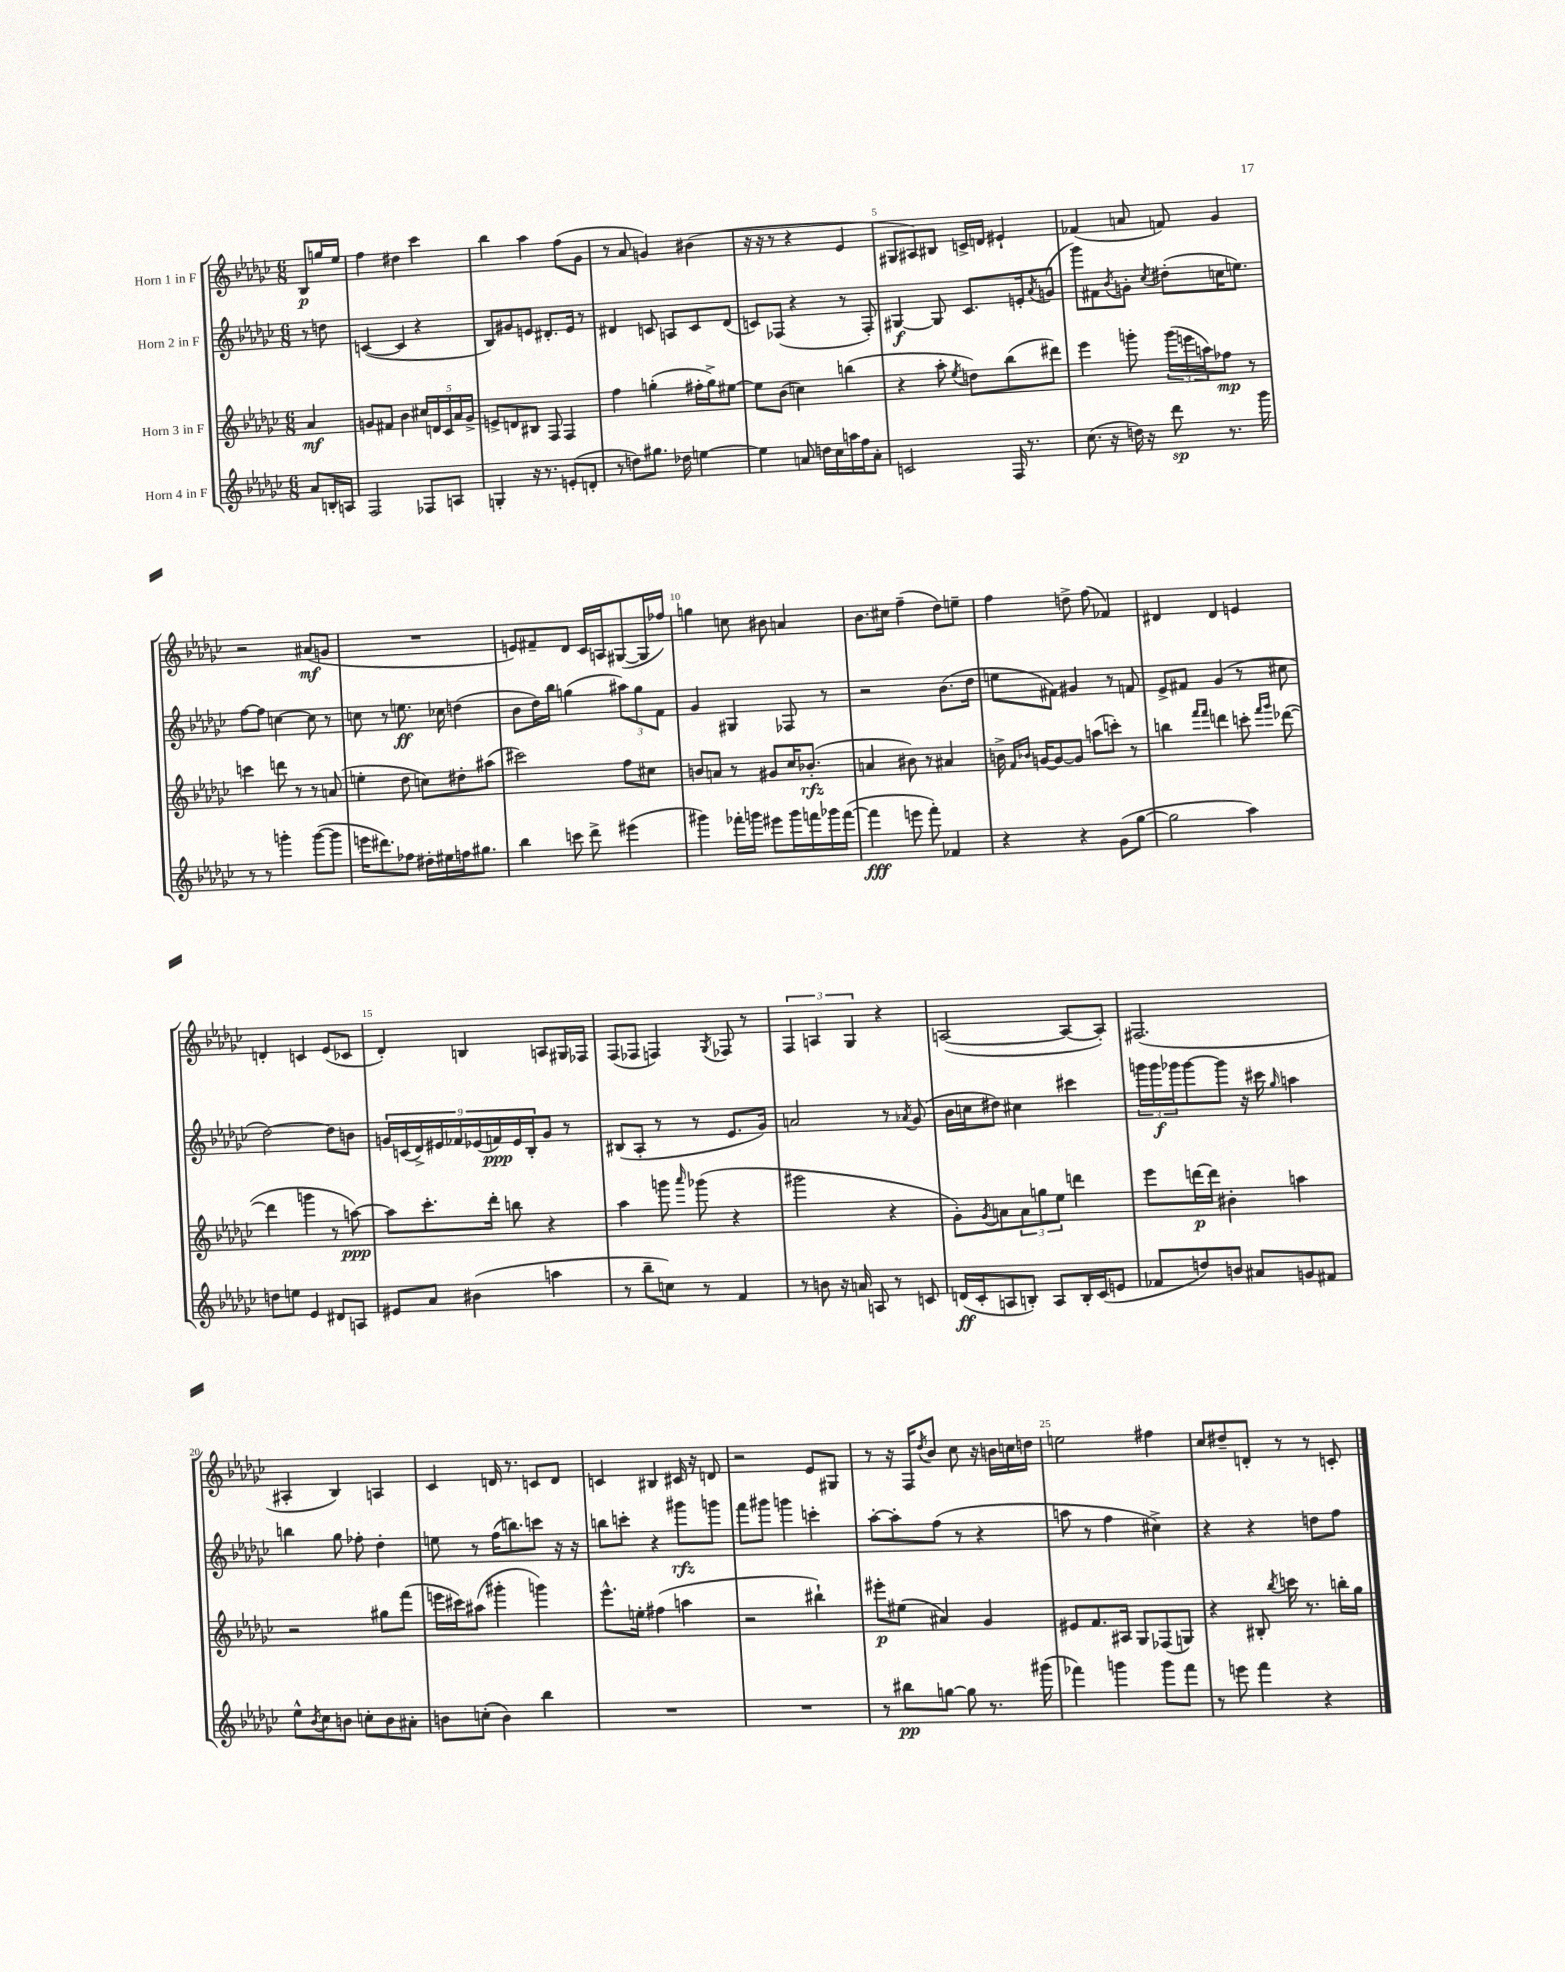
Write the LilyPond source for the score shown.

<<
\new StaffGroup <<
\new Staff = "s0" \with { instrumentName = "Horn 1 in F" } {
    \clef treble \key ges \major \numericTimeSignature \time 6/8 \partial 4
    bes8\p g''16 ees''16 |
    f''4 dis''4 ces'''4 |
    bes''4 aes''4 f''8( ges'8 |
    r8 aes'8 g'4) bis'4( |
    r16 r16 r8 r4 ees'4 |
    gis8 ais8) bis8 c'16-> d'16 eis'4-! |
    fes'4( a'8 f'8) ges'4 |
    r2 ais'8\mf( g'8 |
    R2. |
    e'8) fis'8-- des'8 ces'16 a16 gis8~( gis16 fes''16) |
    g''4 c''8 bis'8 a'4 |
    bes'8. cis''16 f''4--( des''8) e''8-- |
    f''4 d''8-> f''8( fes'4) |
    dis'4 dis'4 e'4 |
    d'4-. c'4 ees'8( ces'8 |
    des'4-.) b4 a8 gis16 fes16 |
    f8( fes8 f4) \acciaccatura { ges8 } fes8 r8 |
    \tuplet 3/2 { f4 a4 ges4 } r4 |
    a2~( a8~ a8-.) |
    fis2.( |
    ais4-. bes4) a4 |
    ces'4 d'16 r8. c'8 d'8 |
    c'4 bis4 cis'16 r16 d'8 |
    r2 ees'8 gis8 |
    r8 r16 f16 \acciaccatura { des''8 } bes'8 ces''8 r16 b'16 c''16 d''16 |
    e''2 fis''4 |
    ces''8 dis''8-- d'8-. r8 r8 c'8-. \bar "|." |
}
\new Staff = "s1" \with { instrumentName = "Horn 2 in F" } {
    \clef treble \key ges \major \numericTimeSignature \time 6/8 \partial 4
    r8 d''8 |
    c'4~( c'4 r4 |
    bes8) gis'8 e'8 dis'8.-. e'16 r8 |
    dis'4 c'8 a8 c'8 dis'8( |
    c'8) fes8( r4 r8 fes8-.) |
    gis4~\f gis8 ces'8. e'16-. \acciaccatura { aes'8 } g'8( |
    ges'''8) fis'8 \acciaccatura { bes'8 } g'8-. \acciaccatura { ces''8 } dis''8-.( c''16 e''8.) |
    f''8~ f''8 c''4~ c''8 r8 |
    c''8 r8 e''8.\ff ces''16 d''4( |
    bes'8 des''16) bes''16 g''4( \tuplet 3/2 { ais''8) g''8 f'8 } |
    ges'4 gis4 fes8 r8 |
    r2 bes'8.( des''16 |
    e''8 fis'8) gis'4 r8 f'8 |
    ees'8-> fis'8 ges'4( r8 cis''8 |
    des''2~) des''8 b'8 |
    \tuplet 9/8 { g'16 c'16( des'16->) eis'16 fes'16 ees'16( f'16\ppp) ees'16 bes16-. } g'8 r8 |
    bis8( aes8-. r8 r8 ees'8. ges'16) |
    a'2 r8 \acciaccatura { aes'8 } ges'8( |
    bes'16 c''16 dis''8) cis''4 cis'''4 |
    \tuplet 3/2 { g'''16 g'''16\f ges'''16 } ges'''8~ ges'''8 r16 cis'''16 \grace { ges''16 } a''4 |
    b''4 ges''8 fes''8-. des''4-. |
    e''8 r8 f''16( b''8.) c'''8 r16 r16 |
    b''8 c'''8-. r4 gis'''8\rfz g'''8 |
    f'''8 gis'''8 g'''4 c'''4-. |
    aes''8~-. aes''8-. f''8( r8 r4 |
    a''8 r8 f''4 cis''4->) |
    r4 r4 d''8 f''8 \bar "|." |
}
\new Staff = "s2" \with { instrumentName = "Horn 3 in F" } {
    \clef treble \key ges \major \numericTimeSignature \time 6/8 \partial 4
    aes'4\mf |
    g'8 fis'8 bes'4 \tuplet 5/4 { cis''16 d'16 ces'16 aes'16 g'16-> } |
    e'8-> d'8 bis8 f8 f4 |
    f''4 g''4-.( fis''16-. g''16->) eis''8~ |
    eis''8 bes'8( c''4) b''4( |
    r4 aes''8-. \acciaccatura { ees''8 } d''8) bes''8( dis'''8) |
    ees'''4 g'''8-. \tuplet 3/2 { g'''16( e'''16 a''16) } fes''8\mp r8 |
    c'''4 d'''8 r8 r8 a'8( |
    e''4-. des''8 c''8) dis''8-. ais''8( |
    cis'''2) f''8 cis''8 |
    b'8 a'8 r8 gis'8 ces''16 bes'8.-.\rfz( |
    a'4 bis'8) r8 ais'4 |
    b'16-> \grace { f'16 bes'16 } g'16~ g'8~ g'8 a''8( c'''8-.) r8 |
    b''4 \grace { f'''16 f'''16 } d'''4 c'''8-. \grace { f'''16 ges'''16 } des'''8~( |
    des'''4 g'''4 r8 a''8~\ppp) |
    a''8 ces'''8.-. des'''16-. b''8 r4 |
    aes''4 g'''8 \grace { aes'''16 } ges'''8( r4 |
    gis'''2 r4 |
    ges'8-.) \acciaccatura { ges'8 } a'8 \tuplet 3/2 { a'8 g''8 ees''8 } d'''4 |
    ees'''8 d'''16~\p d'''16 bis'4-. a''4 |
    r2 gis''8 f'''8( |
    e'''16 cis'''16) ais''8( gis'''4-. g'''4) |
    ees'''8.-^ e''16-. fis''4( a''4 |
    r2 bis''4-!) |
    eis'''8-.\p eis''8( ais'4) ges'4 |
    eis'8 f'8. ais16 ges8 fes8( g8) |
    r4 bis8-. \acciaccatura { bes''8 } c'''16 r8. b''16-. ges''16 \bar "|." |
}
\new Staff = "s3" \with { instrumentName = "Horn 4 in F" } {
    \clef treble \key ges \major \numericTimeSignature \time 6/8 \partial 4
    aes'8 b16-. a16 |
    f2 fes8 a8 |
    g4-. r16 r8. e'8-.( d'8-. |
    r8 d''8) gis''8. des''16 e''4~ |
    e''4 a'8 d''16 ces''16 a''16 f''16 a'8-. |
    c'2 f16 r8. |
    ces''8.( r16 d''16) r16 des'''8\sp r8. ges'''16 |
    r8 r8 g'''4-. g'''8~( g'''8 |
    e'''16 dis'''8.) fes''8 dis''16-. eis''16 f''16 gis''8. |
    bes''4 c'''8 des'''8-> eis'''4( |
    gis'''4) fes'''16-. g'''16 eis'''8 g'''16 f'''16 ges'''16 f'''16~( |
    f'''4\fff e'''8 f'''8-.) fes'4 |
    r4 r4 ges'8( ges''8~ |
    ges''2 aes''4) |
    d''8 e''8 ees'4 dis'8 a8 |
    eis'8 aes'8 bis'4( a''4 |
    r8 bes''8-- c''8) r8 f'4 |
    r8 b'8 r16 a'16 a8 r8 c'8 |
    d'16\ff( ces'16-. a8 b8-.) a8 b16-. ces'16( e'8 |
    fes'8 d''8) b'8 ais'8 g'8 fis'8 |
    ees''8-^ \acciaccatura { bes'8 } ces''8 b'8 c''8-. b'8 ais'8-. |
    b'8 c''8-.( b'4) bes''4 |
    R2. |
    R2. |
    r8 bis''8\pp g''8~ g''8 r8. gis'''16( |
    fes'''4) g'''4 g'''8 fes'''8 |
    r8 e'''8 f'''4 r4 \bar "|." |
}
>>
>>
\layout { \context { \Score \override BarNumber.break-visibility = ##(#f #t #t) barNumberVisibility = #(every-nth-bar-number-visible 5) } }
